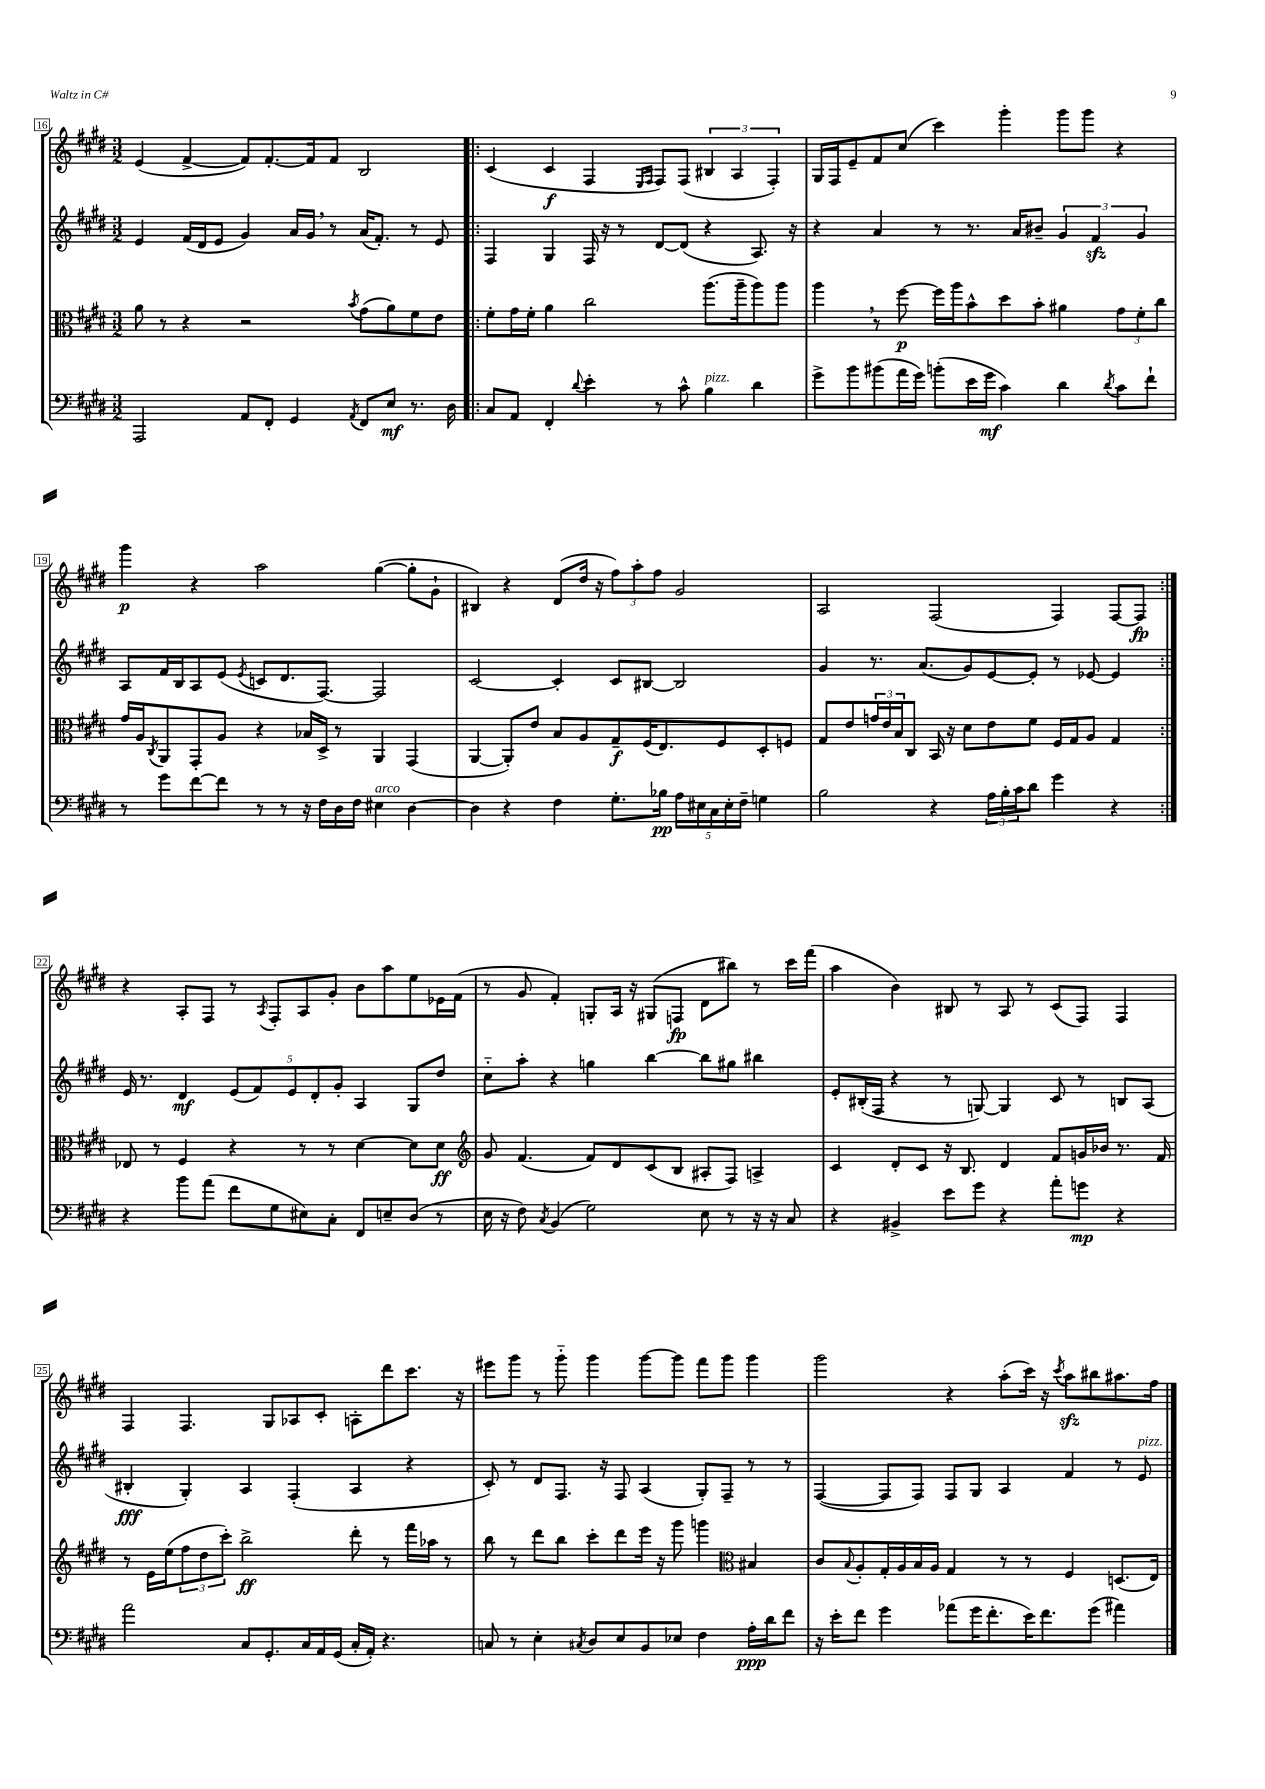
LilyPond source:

<<
\new StaffGroup <<
\new Staff = "s0" {
    \clef treble \key e \major \numericTimeSignature \time 3/2
    e'4( fis'4~-> fis'8) fis'8.~-. fis'16 fis'8 b2 |
    \repeat volta 2 { cis'4( cis'4\f fis4 \grace { e16 fis16 } fis8) fis8( \tuplet 3/2 { bis4 a4 fis4-.) } |
    gis16 fis16 e'8-- fis'8 cis''8( cis'''4) gis'''4-. gis'''8 gis'''8 r4 |
    gis'''4\p r4 a''2 gis''4~( gis''8-. gis'8-! |
    bis4) r4 dis'8( dis''16 r16 \tuplet 3/2 { fis''8) a''8-. fis''8 } gis'2 |
    a2 fis2( fis4) fis8~ fis8\fp | }
    r4 a8-. fis8 r8 \acciaccatura { a8 } fis8-. a8 gis'8-. b'8 a''8 e''8 ees'16 fis'16( |
    r8 gis'8 fis'4-.) g8-. a16 r16 gis8( f8\fp dis'8 bis''8) r8 cis'''16 fis'''16( |
    a''4 b'4) bis8 r8 a8 r8 cis'8( fis8) fis4 |
    fis4 fis4. gis8 aes8 cis'8-. a8-. dis'''8 cis'''8. r16 |
    eis'''8 gis'''8 r8 gis'''8-_ gis'''4 gis'''8~ gis'''8 fis'''8 gis'''8 gis'''4 |
    gis'''2 r4 a''8-.( cis'''16) r16 \acciaccatura { cis'''8 } a''8\sfz bis''8 ais''8. fis''16 \bar "|." |
}
\new Staff = "s1" {
    \clef treble \key e \major \numericTimeSignature \time 3/2
    e'4 fis'16( dis'16 e'8 gis'4) a'16 gis'16 \breathe r8 a'16( fis'8.-.) r8 e'8 |
    \repeat volta 2 { fis4 gis4 fis16 r16 r8 dis'8~ dis'8( r4 a8.) r16 |
    r4 a'4 r8 r8. a'16 bis'8-- \tuplet 3/2 { gis'4 fis'4\sfz gis'4 } |
    a8 fis'16 b16 a8 e'8( \acciaccatura { e'8 } c'8 dis'8. fis8.~) fis2 |
    cis'2~ cis'4-. cis'8 bis8~ bis2 |
    gis'4 r8. a'8.( gis'8) e'8~ e'8-. r8 ees'8~ ees'4 | }
    e'16 r8. dis'4\mf \tuplet 5/4 { e'8( fis'8) e'8 dis'8-. gis'8-. } a4 gis8 dis''8 |
    cis''8-_ a''8-. r4 g''4 b''4~ b''8 gis''8 bis''4 |
    e'8-. bis16-.( fis16 r4 r8 g8~) g4 cis'8 r8 b8 a8( |
    bis4-.\fff gis4-.) a4 fis4-.( a4 r4 |
    cis'8-.) r8 dis'8 fis8. r16 fis8 a4( gis8-.) fis8-- r8 r8 |
    fis4~( fis8 fis8) fis8 gis8 a4 fis'4 r8 e'8^\markup { \italic "pizz." } \bar "|." |
}
\new Staff = "s2" {
    \clef alto \key e \major \numericTimeSignature \time 3/2
    a'8 r8 r4 r2 \acciaccatura { b'8 } gis'8( a'8) fis'8 e'8 |
    \repeat volta 2 { fis'8-. gis'16 fis'16-. a'4 cis''2 a''8.( a''16-- a''8) a''8 |
    a''4 \breathe r8 fis''8~\p fis''16 a''16 b'8-^ dis''8 b'8-. ais'4 \tuplet 3/2 { gis'8 fis'8-. cis''8 } |
    gis'16 a16 \acciaccatura { cis8 } a,8 gis,8-. a8 r4 bes16 dis16-> r8 a,4 gis,4( |
    a,4~ a,8-.) e'8 b8 a8 gis8--\f fis16( e8.) fis8 dis8-. f8 |
    gis8 e'8 \tuplet 3/2 { g'16 e'16 b16 } cis8 b,16 r16 dis'8 e'8 fis'8 fis16 gis16 a8 gis4 | }
    ees8 r8 fis4 r4 r8 r8 dis'4~ dis'8 dis'8\ff |
    \clef treble gis'8 fis'4.( fis'8) dis'8 cis'8( b8 ais8-. fis8) a4-> |
    cis'4 dis'8-. cis'8 r16 b8. dis'4 fis'8 g'16 bes'16 r8. fis'16 |
    r8 e'16 e''16( \tuplet 3/2 { fis''8 dis''8 cis'''8-.) } b''2->\ff dis'''8-. r8 fis'''16 aes''16 r8 |
    b''8 r8 dis'''8 b''8 cis'''8-. dis'''8 e'''16 r16 gis'''8 g'''4 \clef alto bis4 |
    cis'8 \appoggiatura { b8 } a8-. gis16-. a16 b16 a16 gis4 r8 r8 fis4 d8.( e16) \bar "|." |
}
\new Staff = "s3" {
    \clef bass \key e \major \numericTimeSignature \time 3/2
    a,,2 a,8 fis,8-. gis,4 \acciaccatura { a,8 } fis,8 e8\mf r8. dis16 |
    \repeat volta 2 { cis8 a,8 fis,4-. \appoggiatura { dis'8 } e'4-. r8 cis'8-^ b4^\markup { \italic "pizz." } dis'4 |
    gis'8-> b'8 bis'8( a'16 gis'16) b'8-.( e'16 gis'16\mf cis'4) dis'4 \acciaccatura { dis'8 } cis'8 fis'8-! |
    r8 gis'8 fis'8~ fis'8 r8 r8 r16 fis16 dis16 fis16 eis4^\markup { \italic "arco" } dis4~ |
    dis4 r4 fis4 gis8.-. bes16\pp \tuplet 5/4 { a16 eis16 cis16 eis16-. fis16-- } g4 |
    b2 r4 \tuplet 3/2 { a16 b16-. cis'16 } dis'8 gis'4 r4 | }
    r4 b'8 a'8( fis'8 gis8 eis8) cis8-. fis,8 e8-- dis8( r8 |
    e16 r16 fis8) \acciaccatura { cis8 } b,4( gis2) e8 r8 r16 r16 cis8 |
    r4 bis,4-> e'8 gis'8 r4 a'8-. g'8\mp r4 |
    a'2 cis8 gis,8.-. cis16 a,16 gis,16( cis16-. a,16-.) r4. |
    c8 r8 e4-. \acciaccatura { cis8 } dis8 e8 b,8 ees8 fis4 a16-.\ppp dis'16 fis'8 |
    r16 e'16-. fis'8 gis'4 aes'8( gis'16 fis'8.-. e'16) fis'8. gis'8( ais'4) \bar "|." |
}
>>
>>
\layout { \context { \Score currentBarNumber = #16 \override BarNumber.stencil = #(make-stencil-boxer 0.1 0.3 ly:text-interface::print) } }
